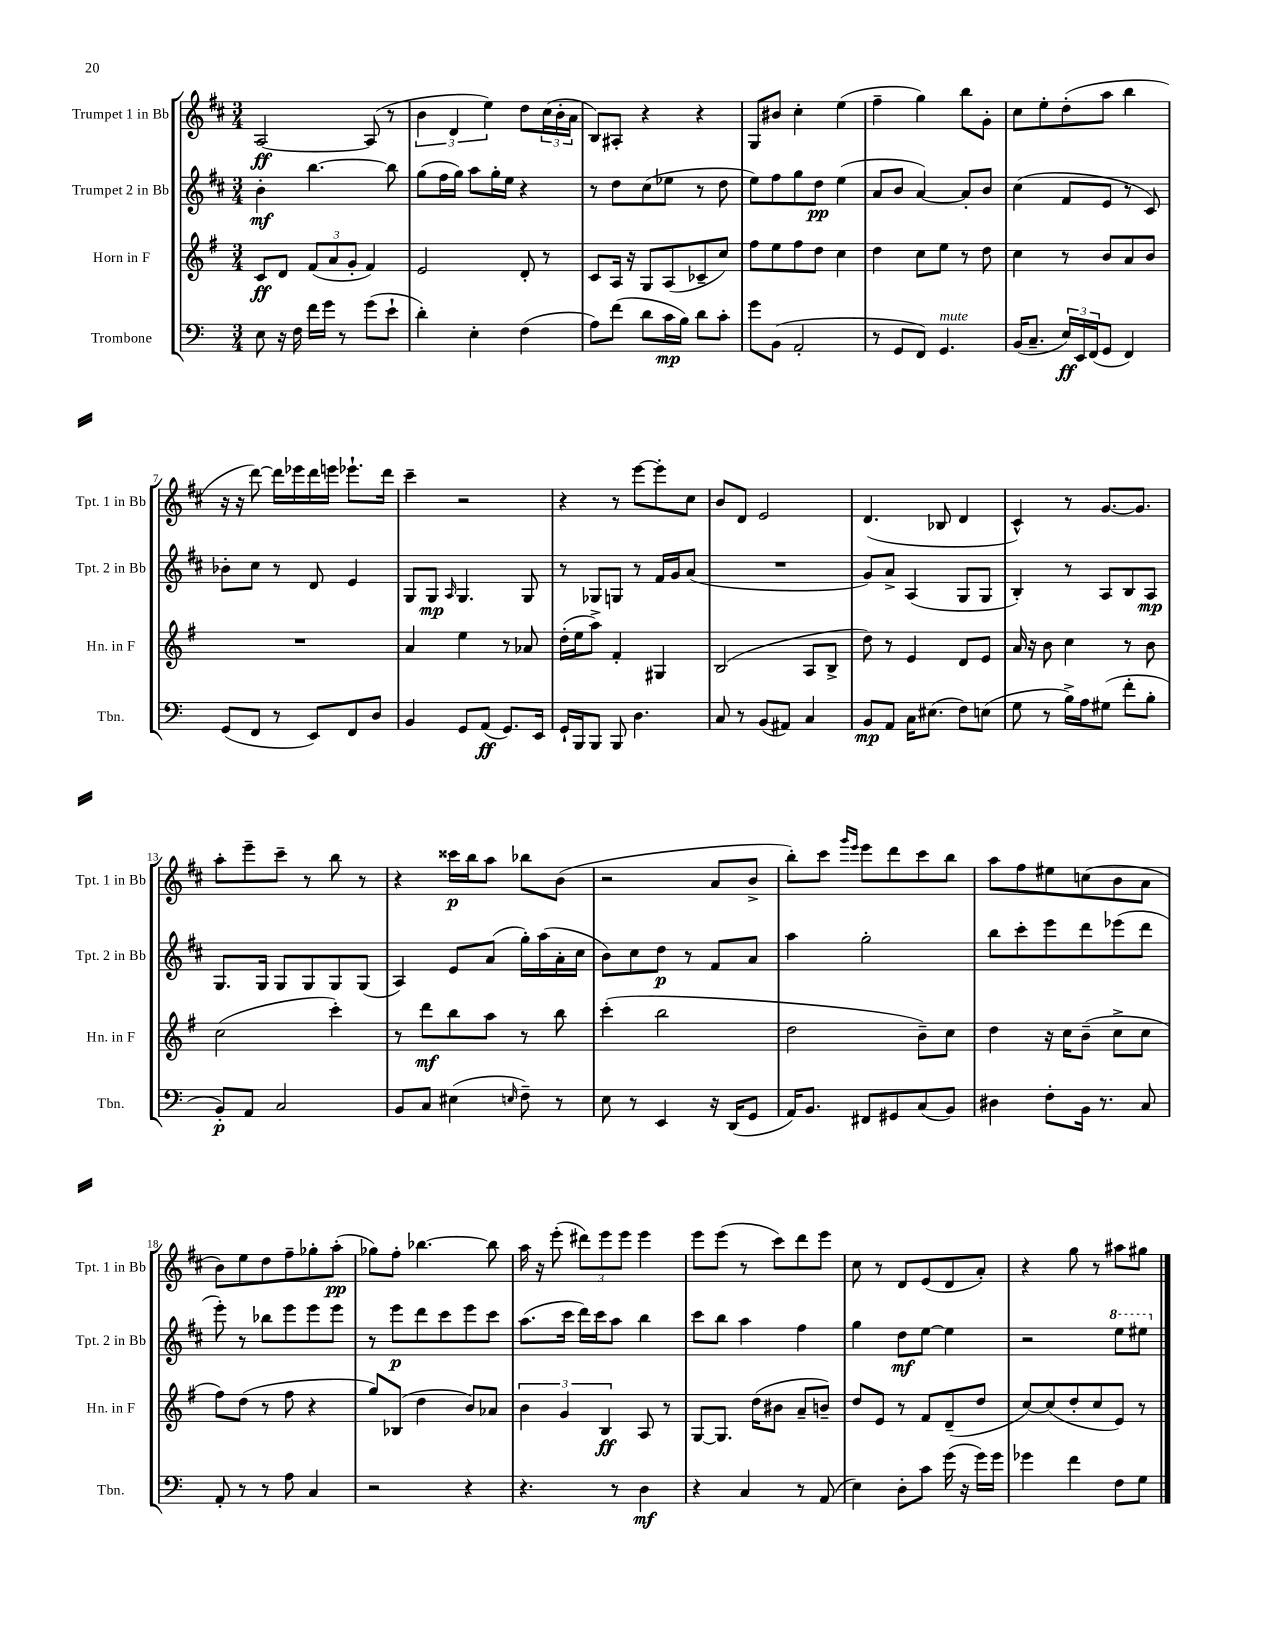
<<
\new StaffGroup <<
\new Staff = "s0" \with { instrumentName = "Trumpet 1 in Bb" shortInstrumentName = "Tpt. 1 in Bb" } {
    \clef treble \key d \major \numericTimeSignature \time 3/4
    a2~\ff a8( r8 |
    \tuplet 3/2 { b'4 d'4 e''4) } d''8 \tuplet 3/2 { cis''16( b'16-. a'16 } |
    b8) ais8-. r4 r4 |
    g8 bis'8 cis''4-. e''4( |
    fis''4-- g''4) b''8 g'8-. |
    cis''8 e''8-. d''8-.( a''8 b''4 |
    r16 r16 d'''8~) d'''16 ees'''16 d'''16 e'''16 ees'''8.-! d'''16 |
    cis'''4-- r2 |
    r4 r8 e'''8~ e'''8-. cis''8 |
    b'8 d'8 e'2 |
    d'4.( bes8 d'4 |
    cis'4-^) r8 g'8.~ g'8. |
    a''8-. e'''8-- cis'''8-- r8 b''8 r8 |
    r4 cisis'''16\p b''16 a''8 bes''8 b'8( |
    r2 a'8 b'8-> |
    b''8-.) cis'''8 \grace { g'''16 e'''16 } e'''8 d'''8 cis'''8 b''8 |
    a''8 fis''8 eis''8 c''8( b'8 a'8 |
    b'8) e''8 d''8 fis''8-- ges''8-. a''8-.\pp( |
    ges''8) fis''8-. bes''4.~ bes''8 |
    a''16 r16 e'''8-.( \tuplet 3/2 { dis'''8) e'''8 e'''8 } e'''4 |
    e'''8 e'''8( r8 cis'''8) d'''8 e'''8 |
    cis''8 r8 d'8 e'8( d'8 a'8-.) |
    r4 g''8 r8 ais''8 gis''8 \bar "|." |
}
\new Staff = "s1" \with { instrumentName = "Trumpet 2 in Bb" shortInstrumentName = "Tpt. 2 in Bb" } {
    \clef treble \key d \major \numericTimeSignature \time 3/4
    b'4-.\mf b''4.~ b''8 |
    g''8( fis''16 g''16) a''8 g''16-. e''16 r4 |
    r8 d''8 cis''8( ees''8 r8 d''8 |
    e''8) fis''8 g''8 d''8\pp e''4( |
    a'8 b'8 a'4~) a'8-. b'8 |
    cis''4( fis'8 e'8 r8 cis'8) |
    bes'8-. cis''8 r8 d'8 e'4 |
    g8 g8\mp \grace { a16 } g4. g8 |
    r8 ges8 g8 r8 fis'16 g'16 a'8( |
    R2. |
    g'8) a'8-> a4( g8 g8 |
    b4-.) r8 a8 b8 a8\mp |
    g8. g16 g8 g8 g8 g8( |
    a4) e'8 a'8( g''16-.) a''16( a'16-. cis''16 |
    b'8) cis''8 d''8\p r8 fis'8 a'8 |
    a''4 g''2-. |
    b''8 cis'''8-. e'''8 d'''8 ees'''8( d'''8 |
    e'''8-.) r8 bes''8 e'''8 e'''8 e'''8 |
    r8 e'''8\p d'''8 cis'''8 e'''8 cis'''8 |
    a''8.( cis'''16 d'''16) cis'''16 a''8 b''4 |
    cis'''8 b''8 a''4 fis''4 |
    g''4 d''8\mf e''8~ e''4 |
    r2 \ottava #1 e'''8 eis'''8 \ottava #0 \bar "|." |
}
\new Staff = "s2" \with { instrumentName = "Horn in F" shortInstrumentName = "Hn. in F" } {
    \clef treble \key g \major \numericTimeSignature \time 3/4
    c'8\ff d'8 \tuplet 3/2 { fis'8( a'8 g'8-. } fis'4) |
    e'2 d'8-. r8 |
    c'8 a16 r16 g8 a8( ces'8-- c''8) |
    fis''8 e''8 fis''8 d''8 c''4 |
    d''4 c''8 e''8 r8 d''8 |
    c''4 r8 b'8 a'8 b'8 |
    R2. |
    a'4 e''4 r8 aes'8 |
    d''16-.( e''16 a''8->) fis'4-. gis4 |
    b2( a8 b8-> |
    d''8) r8 e'4 d'8 e'8 |
    a'16 r16 b'8 c''4 r8 b'8 |
    c''2( c'''4-.) |
    r8 d'''8\mf b''8 a''8 r8 b''8 |
    c'''4-.( b''2 |
    d''2 b'8--) c''8 |
    d''4 r16 c''16 b'8--( c''8-> c''8 |
    fis''8) d''8( r8 fis''8 r4 |
    g''8) bes8( d''4 b'8) aes'8 |
    \tuplet 3/2 { b'4 g'4 b4\ff } a8 r8 |
    g8~ g8. d''16( bis'8 a'8-- b'8--) |
    d''8 e'8 r8 fis'8 d'8--( d''8 |
    c''8~) c''8( d''8-. c''8 e'8) r8 \bar "|." |
}
\new Staff = "s3" \with { instrumentName = "Trombone" shortInstrumentName = "Tbn." } {
    \clef bass \key c \major \numericTimeSignature \time 3/4
    e8 r16 f16 f'16 g'16 r8 g'8( e'8-! |
    d'4-.) e4-. f4( |
    a8) f'8( d'8 c'16\mp b16) d'8 c'8-. |
    g'8 b,8( a,2-. |
    r8 g,8 f,8) g,4.^\markup { \italic "mute" } |
    b,16( c8.-- \tuplet 3/2 { e16\ff) e,16 f,16( } g,8 f,4) |
    g,8( f,8 r8 e,8) f,8 d8 |
    b,4 g,8 a,8\ff( g,8.) e,16 |
    g,16-! b,,16 b,,8 b,,8 d4. |
    c8 r8 b,8( ais,8) c4 |
    b,8\mp a,8 c16 eis8.( f8) e8( |
    g8 r8 b16->) a16 gis8( f'8-. b8-. |
    b,8-.\p) a,8 c2 |
    b,8 c8 eis4( \grace { e16 } f8--) r8 |
    e8 r8 e,4 r16 d,16( g,8 |
    a,16) b,8. fis,8 gis,8 c8( b,8) |
    dis4 f8-. b,16 r8. c8 |
    a,8-. r8 r8 a8 c4 |
    r2 r4 |
    r4. r8 d4\mf |
    r4 c4 r8 a,8( |
    e4) d8-. c'8 g'16( r16 g'16) g'16 |
    ges'4 f'4 f8 g8 \bar "|." |
}
>>
>>
